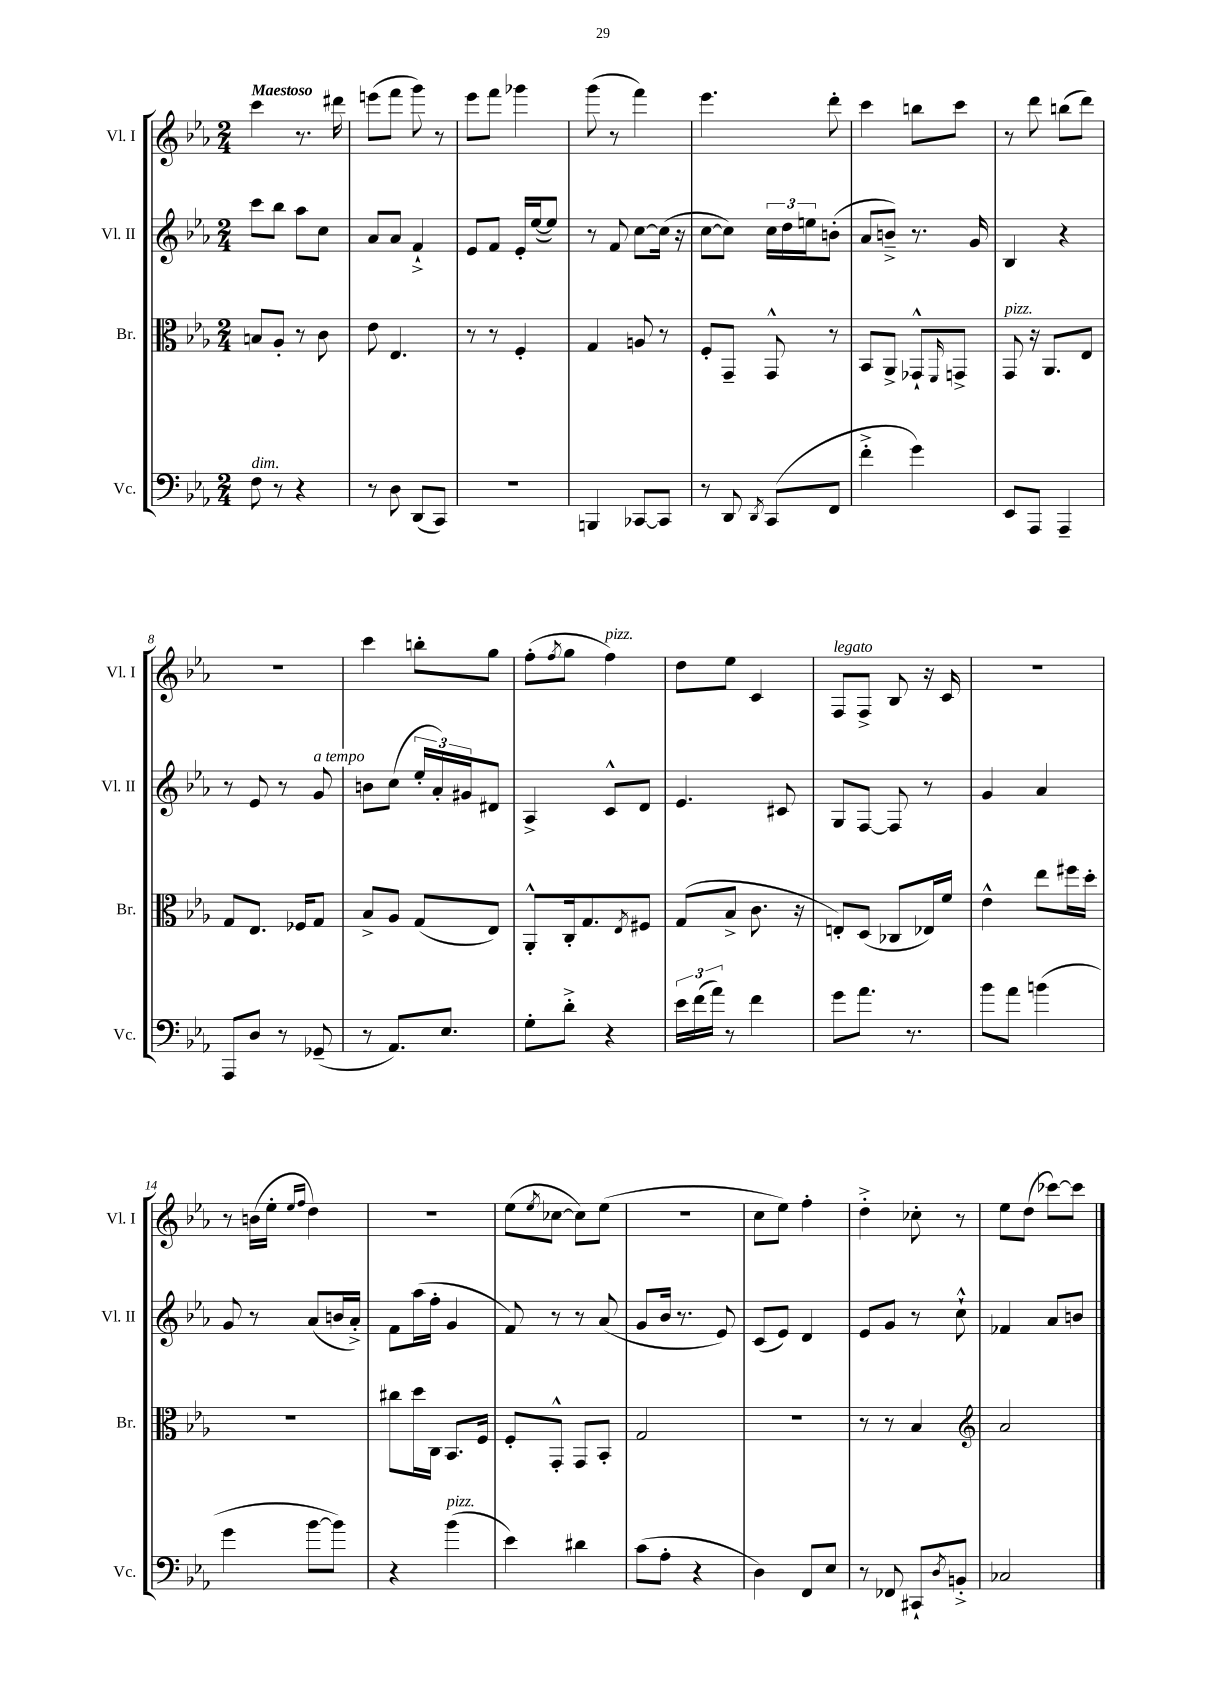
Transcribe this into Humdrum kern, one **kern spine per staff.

**kern	**kern	**kern	**kern
*staff4	*staff3	*staff2	*staff1
*clefF4	*clefC3	*clefG2	*clefG2
*k[b-e-a-]	*k[b-e-a-]	*k[b-e-a-]	*k[b-e-a-]
*M2/4	*M2/4	*M2/4	*M2/4
8F\	8B/L	8ccc\L	4ccc\
8r	8A-'/J	8bb-\J	.
4r	8r	8aa-\L	8.r
.	8c\	8cc\J	.
.	.	.	16ddd#\
=	=	=	=
8r	8e-\	8a-/L	(8eee\L
8D\	4.E-/	8a-/J	8fff\J
(8DD/L	.	4f`^/	8ggg\)
8CC/J)	.	.	8r
=	=	=	=
2r	8r	8e-/L	8eee-\L
.	8r	8f/J	8fff\J
.	4F'/	16e-'/LL	4ggg-\
.	.	([16ee-/J	.
.	.	8ee-/]J)	.
=	=	=	=
4BBB/	4G/	8r	(8ggg\
.	.	8f/	8r
[8CC-/L	8A/	[8cc\L	4fff\)
8CC-/]J	8r	(16cc\]Jk	.
.	.	16r	.
=	=	=	=
8r	8F'/L	[8cc\L	4.eee-\
8DD/	8GG~/J	8cc\]J)	.
8qDD/	.	.	.
(8CC/L	8GG^^/	24cc\LL	.
.	.	24dd\	.
.	.	24ee\J	.
8FF/J	8r	(8b'\J	8ddd'\
=	=	=	=
4f'^\	8BB-/L	8a-/L	4ccc\
.	8AA-^/J	8b~^/J)	.
4g\)	8GG-`^^/L	8.r	8bb\L
.	16qqFF/	.	.
.	8GG^/J	.	8ccc\J
.	.	16g/	.
=	=	=	=
8EE-/L	8GG/	4B-/	8r
8AAA-/J	16r	.	8ddd\
.	8.AA-/L	.	.
4AAA-~/	.	4r	(8bb\L
.	8E-/J	.	8ddd\J)
=	=	=	=
8AAA-/L	8G/L	8r	2r
8D/J	8.E-/J	8e-/	.
8r	.	8r	.
.	16F-/LK	.	.
(8GG-~/	8G/J	8g/	.
=	=	=	=
8r	8B-^/L	8b\L	4ccc\
8.AA-/L)	8A-/J	(8cc\J	.
.	(8G/L	24ee-'/LL	8bb'\L
.	.	24a-'/)	.
8.E-/J	.	.	.
.	.	24g#/J	.
.	8E-/J)	8d#/J	8gg\J
=	=	=	=
8G'\L	8AA-'^^/L	4A-^/	(8ff'\L
.	.	.	8qff/
8d'^\J	16C'/k	.	8gg\J
.	8.G/	.	.
4r	.	8c^^/L	4ff\)
.	8qE-/	.	.
.	8F#/J	8d/J	.
=	=	=	=
24e-\LL	(8G/L	4.e-/	8dd\L
(24f\	.	.	.
24a-\JJ)	.	.	.
8r	8B-^/J	.	8ee-\J
4f\	8.c\	.	4c/
.	.	8c#/	.
.	16r	.	.
=	=	=	=
8g\L	8E'/L)	8G/L	8F/L
8.a-\J	(8D/J	[8F/J	8F^/J
.	8C-/L	8F/]	8B-/
8.r	.	.	.
.	16E-/L)	8r	16r
.	16f/JJ	.	16c/
=	=	=	=
8b-\L	4e-^^\	4g/	2r
8a-\J	.	.	.
(4b\	8ee-\L	4a-/	.
.	16ff#\L	.	.
.	16dd'\JJ	.	.
=	=	=	=
4g\	2r	8g/	8r
.	.	8r	(16b\LL
.	.	.	16ee-'\JJ
.	.	.	16qqee-/LL
.	.	.	16qqff/JJ
[8b-\L	.	(8a-/L	4dd\)
8b-\]J)	.	16b/L	.
.	.	16a-'^/JJ)	.
=	=	=	=
4r	8cc#\L	8f\L	2r
.	16dd\L	(16aa-\L	.
.	16C\JJ	16ff'\JJ	.
(4b-\	8.BB-/L	4g/	.
.	16F/Jk	.	.
=	=	=	=
4e-\)	8F'/L	8f/)	(8ee-\L
.	.	.	8qee-/
.	8GG'^^/J	8r	[8cc-\J
4d#\	8GG/L	8r	8cc-\]L)
.	8BB-'/J	(8a-/	(8ee-\J
=	=	=	=
(8c\L	2G/	8g/L	2r
8A-'\J	.	16b-/Jk	.
.	.	8.r	.
4r	.	.	.
.	.	8e-/)	.
=	=	=	=
4D\)	2r	(8c/L	8cc\L
.	.	8e-/J)	8ee-\J)
8FF/L	.	4d/	4ff'\
8E-/J	.	.	.
=	=	=	=
8r	8r	8e-/L	4dd'^\
8FF-/	8r	8g/J	.
8CC#`/L	4B-/	8r	8cc-'\
8qD/	.	.	.
8BB'^/J	.	8cc`^^\	8r
=	=	=	=
*	*clefG2	*	*
2C-/	2a-/	4f-/	8ee-\L
.	.	.	(8dd\J
.	.	8a-/L	[8ccc-\L)
.	.	8b/J	8ccc-\]J
==	==	==	==
*-	*-	*-	*-
